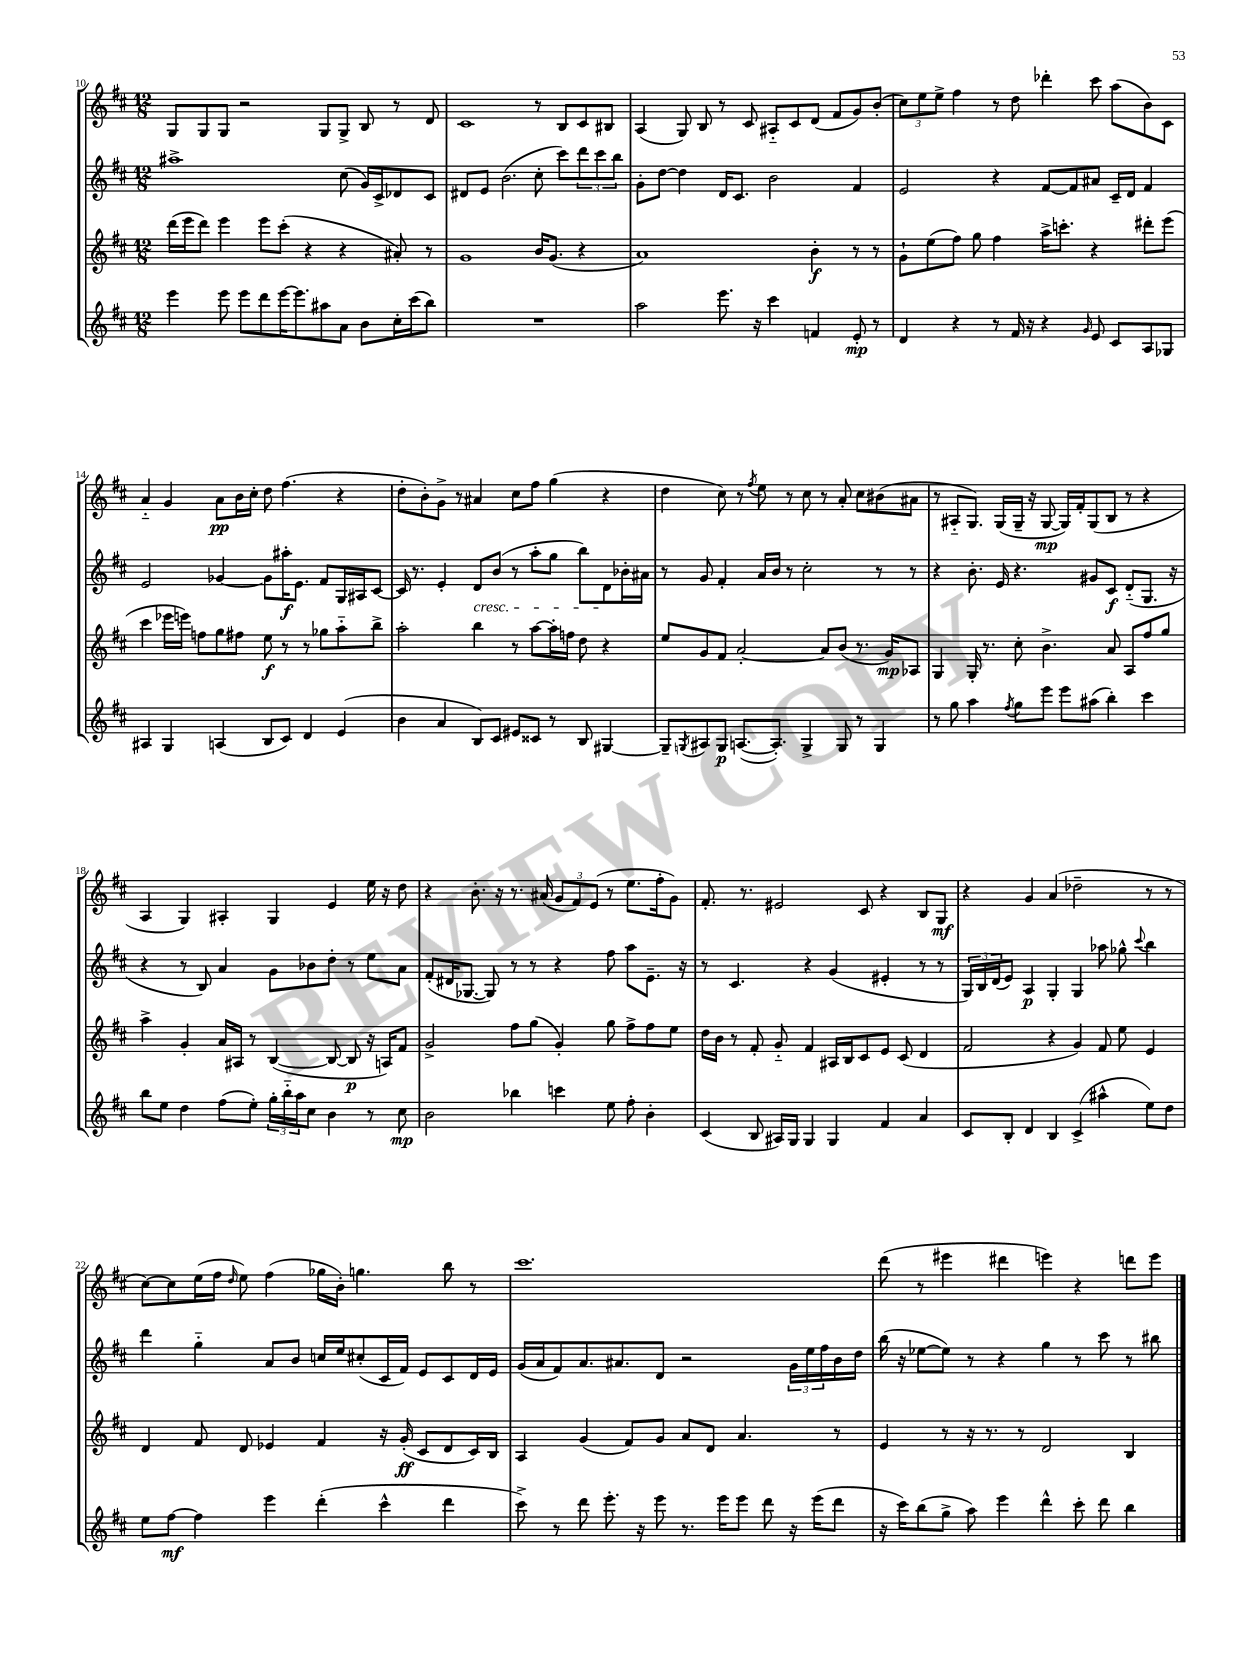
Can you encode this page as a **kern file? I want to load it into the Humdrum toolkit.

**kern	**kern	**kern	**kern
*staff4	*staff3	*staff2	*staff1
*clefG2	*clefG2	*clefG2	*clefG2
*k[f#c#]	*k[f#c#]	*k[f#c#]	*k[f#c#]
*M12/8	*M12/8	*M12/8	*M12/8
4eee	(16ddd	1aa#^	8G
.	16eee	.	.
.	8ddd)	.	8G
8eee	4eee	.	8G
8eee	.	.	2r
8ddd	8eee	.	.
[16eee	(8ccc#'	.	.
8.eee]	.	.	.
.	4r	.	.
8aa#	.	.	8G
8a	4r	(8cc#	8G^
8b	.	16g)	8B
.	.	16c#^	.
16cc#'	8a#')	8d-	8r
(16ccc#	.	.	.
8bb)	8r	8c#	8d
=	=	=	=
1.r	1g	8d#	1c#
.	.	8e	.
.	.	(2.b	.
.	16b	8cc#'	8r
.	(8.g	.	.
.	.	8ccc#)	8B
.	4r	12ddd	8c#
.	.	12ccc#	.
.	.	.	8B#
.	.	12bb	.
=	=	=	=
2aa	1a)	8g'	(4A
.	.	[8dd	.
.	.	4dd]	8G)
.	.	.	8B
8.eee	.	16d	8r
.	.	8.c#	.
.	.	.	8c#
16r	.	.	.
4ccc#	.	2b	8A#'~
.	.	.	8c#
4f	4b'	.	(8d
.	.	.	8f#
8e'	8r	4f#	8g)
8r	8r	.	(8b'
=	=	=	=
4d	8g`	2e	12cc#)
.	.	.	12ee
.	(8ee	.	.
.	.	.	12ee^
4r	8ff#)	.	4ff#
.	8gg	.	.
8r	4ff#	4r	8r
16f#	.	.	8dd
16r	.	.	.
4r	16aa^	[8f#	4ddd-'
.	8.ccc'	.	.
.	.	8f#]	.
16qqg	.	.	.
8e	4r	8a#	8ccc#
8c#	.	16c#~	(8aa
.	.	16d	.
8A	8ddd#'	4f#	8b)
8G-	(8eee	.	8c#
=	=	=	=
4A#	4ccc#	2e	4a'~
4G	16eee-	.	4g
.	16eee)	.	.
.	8ff	.	.
(4A	8gg	[4g-	8a
.	8ff#	.	16b
.	.	.	16cc#'
8B	8ee	8g-]	8dd
8c#)	8r	16aa#'	(4.ff#
.	.	8.e	.
4d	8r	.	.
.	8gg-	8f#	.
(4e	8aa'~	16G	4r
.	.	16A#	.
.	8bb^	[8c#	.
=	=	=	=
4b	2aa'	16c#]	8dd'
.	.	8.r	.
.	.	.	8b')
4a	.	4e'	8g^
.	.	.	8r
8B)	4bb	8d	4a#
8c#	.	(8b	.
8e#	8r	8r	8cc#
8c##	[8aa	8aa'	8ff#
8r	16aa']	8gg	(4gg
.	16ff	.	.
8B	8dd	8bb)	.
[4G#	4r	8d	4r
.	.	16b-'	.
.	.	16a#	.
=	=	=	=
8G#~]	8ee	8r	4dd
8qG	.	.	.
8A#	8g	8g	.
8G	8f#	4f#'	8cc#)
([8.A	[2a'	.	8r
.	.	.	8qff#
.	.	16a	8ee
8.A'])	.	16b	.
.	.	8r	8r
4G^	.	2cc#'	8cc#
.	8a]	.	8r
8G	(8b	.	8a'
8r	8.r	.	8cc#
4G	.	8r	(8b#
.	16g)	.	.
.	8A-	8r	8a#
=	=	=	=
8r	4G	4r	8r
8gg	.	.	8A#'~
4aa	16G'	8.b'	8.G)
.	8.r	.	.
.	.	16e	(16G
8qff#	.	.	.
8gg	8cc#'	4.r	16G~
.	.	.	16r
8eee	4.b^	.	[8G
8eee	.	.	16G])
.	.	.	16f#'
(8aa#	.	8g#	(8G
4bb')	8a	8c#	8B
.	8A	(8d'~	8r
4ccc#	8ff#	8.G	4r
.	8gg	.	.
.	.	16r	.
=	=	=	=
8bb	4aa^	4r	4A
8ee	.	.	.
4dd	4g'	8r	4G)
.	.	8B)	.
(8ff#	16a	4a	4A#'
.	16A#	.	.
8ee')	8r	.	.
24gg'	([4B	8g	4G
24bb'~	.	.	.
24aa	.	.	.
8cc#	.	8b-	.
4b	8B_	8dd'	4e
.	8B]	8r	.
8r	16r	8ee	16ee
.	16A)	.	16r
8cc#	8f#	8a	8dd
=	=	=	=
2b	2g^	(8f#'	4r
.	.	16d#	.
.	.	[8.G-	.
.	.	.	8.b'
.	.	8G-])	.
.	.	.	16r
4bb-	8ff#	8r	8.r
.	(8gg	8r	.
.	.	.	(16a#
4ccc	4g')	4r	12g
.	.	.	12f#)
.	.	.	(12e
8ee	8gg	8ff#	8r
8ff#'	8ff#^	8aa	8.ee
4b'	8ff#	8.e~	.
.	.	.	16ff#'
.	8ee	.	8g)
.	.	16r	.
=	=	=	=
(4c#	16dd	8r	8.f#'
.	16b	.	.
.	8r	4.c#	.
.	.	.	8.r
8B	8f#'	.	.
16A#)	8g'~	.	2e#
16G	.	.	.
4G	4f#	4r	.
4G	16A#	(4g	.
.	16B	.	.
.	8c#	.	8c#
4f#	8e	4e#'	4r
.	(8c#	.	.
4a	4d	8r	8B
.	.	8r	8G
=	=	=	=
8c#	2f#	24G)	4r
.	.	24B	.
.	.	(24d	.
8B'	.	8e)	.
4d	.	4A	4g
4B	4r	4G'	(4a
(4c#^	4g)	4G	2dd-~
4aa#^^	8f#	8aa-	.
.	8ee	8gg-^^	.
.	.	8qqccc#	.
8ee)	4e	4bb	8r
8dd	.	.	8r
=	=	=	=
8ee	4d	4ddd	[8cc#)
[8ff#	.	.	8cc#]
4ff#]	8f#	4gg'~	(16ee
.	.	.	16ff#
.	.	.	16qqdd
.	8d	.	8ee)
4eee	4e-	8a	(4ff#
.	.	8b	.
(4ddd'	4f#	16cc	16gg-
.	.	16ee	16b')
.	.	(8cc#'	4.gg
4ccc#^^	16r	16c#	.
.	(16g'	16f#)	.
.	8c#	8e	.
4ddd	8d	8c#	8bb
.	16c#)	16d	8r
.	16B	16e	.
=	=	=	=
8ccc#^)	4A	(16g	1.ccc#
.	.	16a	.
8r	.	8f#)	.
8ddd	(4g	8.a	.
8.eee'	.	.	.
.	.	8.a#	.
.	8f#)	.	.
16r	.	.	.
8eee	8g	8d	.
8.r	8a	2r	.
.	8d	.	.
16eee	.	.	.
8eee	4.a	.	.
8ddd	.	.	.
16r	.	24g	.
.	.	24ee	.
(16eee	.	.	.
.	.	24ff#	.
8ddd	8r	16b	.
.	.	16dd	.
=	=	=	=
16r	4e	(16bb	(8ddd
16ccc#)	.	16r	.
(8bb	.	[8ee-	8r
8gg^	8r	8ee-])	4eee#
8aa)	16r	8r	.
.	8.r	.	.
4eee	.	4r	4ddd#
.	8r	.	.
4ddd^^	2d	4gg	4eee)
8ccc#'	.	8r	4r
8ddd	.	8ccc#	.
4bb	4B	8r	8ddd
.	.	8bb#	8eee
==	==	==	==
*-	*-	*-	*-
